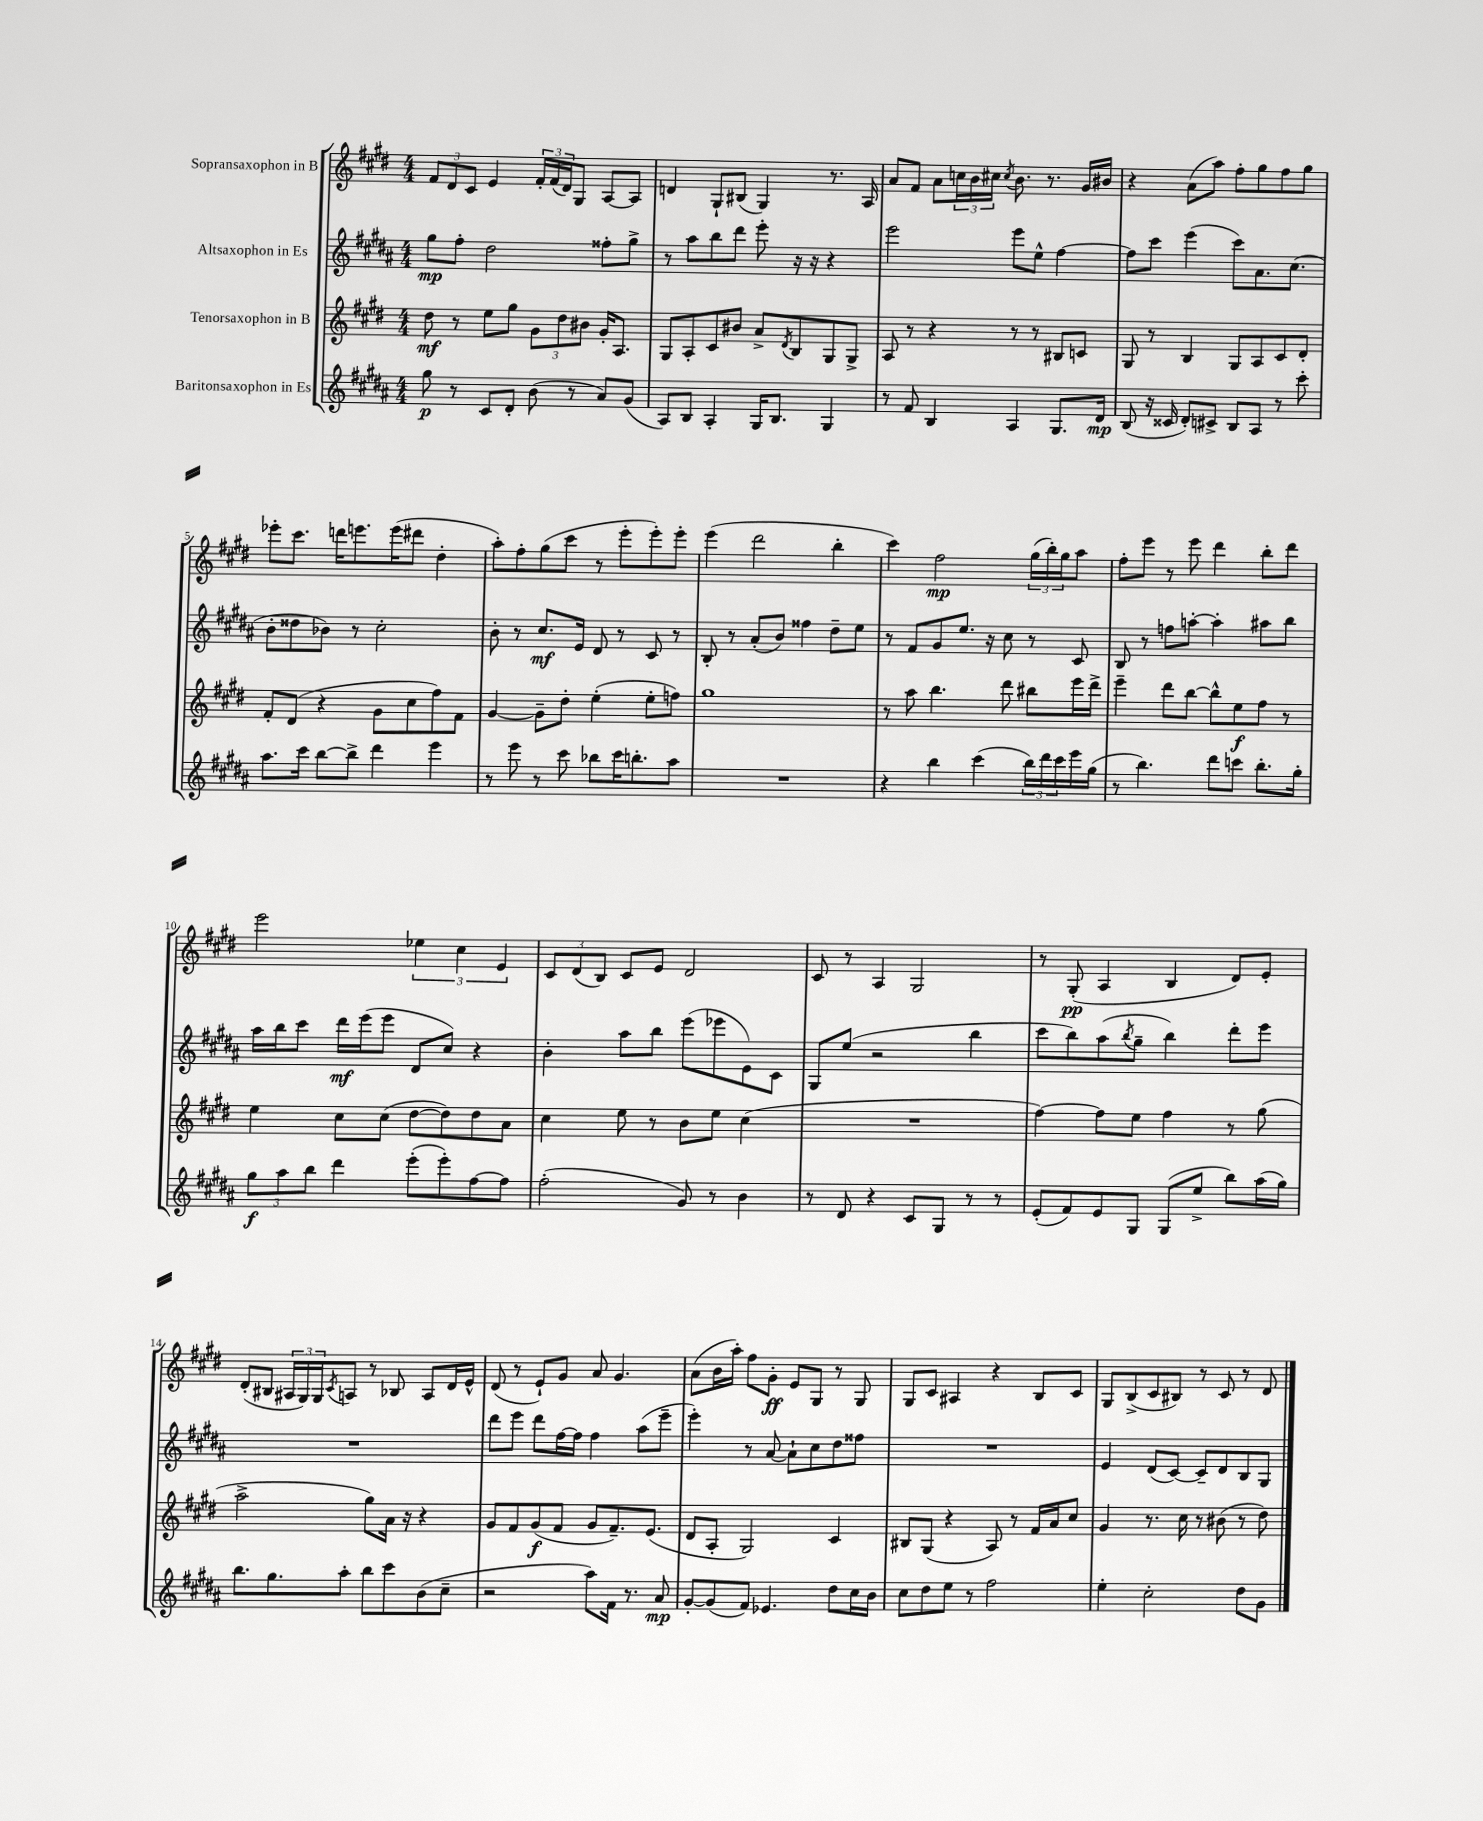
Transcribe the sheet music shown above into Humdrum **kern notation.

**kern	**dynam	**kern	**dynam	**kern	**dynam	**kern	**dynam
*part4	*part4	*part3	*part3	*part2	*part2	*part1	*part1
*staff4	*staff4	*staff3	*staff3	*staff2	*staff2	*staff1	*staff1
*I"Baritonsaxophon in Es	*	*I"Tenorsaxophon in B	*	*I"Altsaxophon in Es	*	*I"Sopransaxophon in B	*
*clefG2	*	*clefG2	*	*clefG2	*	*clefG2	*
*k[f#c#g#d#a#]	*	*k[f#c#g#d#]	*	*k[f#c#g#d#a#]	*	*k[f#c#g#d#]	*
*M4/4	*	*M4/4	*	*M4/4	*	*M4/4	*
=1	=1	=1	=1	=1	=1	=1	=1
8gg#\	p	8dd#\	mf	8gg#\L	mp	12f#/L	.
.	.	.	.	.	.	12d#/	.
8r	.	8r	.	8ff#'\J	.	.	.
.	.	.	.	.	.	12c#/J	.
8c#/L	.	8ee\L	.	2dd#\	.	4e/	.
8d#'/J	.	8gg#\J	.	.	.	.	.
(8b\	.	12g#\L	.	.	.	24f#'/LL	.
.	.	.	.	.	.	(24f#/	.
.	.	12dd#\	.	.	.	24d#/J)	.
8r	.	.	.	.	.	8G#/J	.
.	.	12b#X\J	.	.	.	.	.
8a#/L)	.	16g#'/KL	.	8ff##X'\L	.	[8A/L	.
.	.	8.A/J	.	.	.	.	.
(8g#/J	.	.	.	8gg#^\J	.	8A/J]	.
=2	=2	=2	=2	=2	=2	=2	=2
8A#/L)	.	8G#/L	.	8r	.	4dn/	.
8B/J	.	8A'/	.	8aa#\L	.	.	.
4A#'/	.	8c#/	.	8bb\	.	8G#`/L	.
.	.	8b#X/J	.	8ddd#\J	.	(8B#X/J	.
16G#/KL	.	8a^/L	.	8eee'\	.	4G#/)	.
8.B/J	.	.	.	.	.	.	.
.	.	8qd#/	.	.	.	.	.
.	.	8B/	.	16r	.	.	.
.	.	.	.	16r	.	.	.
4G#/	.	8G#/	.	4r	.	8.r	.
.	.	8G#^/J	.	.	.	.	.
.	.	.	.	.	.	16A/	.
=3	=3	=3	=3	=3	=3	=3	=3
8r	.	8A/	.	2eee\	.	8a/L	.
8f#/	.	8r	.	.	.	8f#/J	.
4B/	.	4r	.	.	.	8a\L	.
.	.	.	.	.	.	24ccn\L	.
.	.	.	.	.	.	24b\	.
.	.	.	.	.	.	24cc#X\JJ	.
.	.	.	.	.	.	8qcc#/	.
4A#/	.	8r	.	8eee\L	.	8.b\	.
.	.	8r	.	8ee^^\J	.	.	.
.	.	.	.	.	.	8.r	.
8.G#/L	.	8B#X/L	.	[4ff#\	.	.	.
.	.	8cn/J	.	.	.	16g#/LL	.
16d#/Jk	mp	.	.	.	.	16b#X/JJ	.
=4	=4	=4	=4	=4	=4	=4	=4
(8B/	.	8G#/	.	8ff#\L]	.	4r	.
16r	.	8r	.	8ccc#\J	.	.	.
16c##X/	.	.	.	.	.	.	.
8d#'/L)	.	4B/	.	(4eee\	.	(8a\L	.
8c#X^/J	.	.	.	.	.	8aa\J)	.
8B/L	.	8G#/L	.	8ccc#\L)	.	8ff#'\L	.
8A#/J	.	8A/	.	8.a#\	.	8gg#\	.
8r	.	8c#/	.	.	.	8ff#\	.
.	.	.	.	(8.cc#\J	.	.	.
8ccc#'\	.	8d#'/J	.	.	.	8gg#\J	.
!!LO:LB:g=z
=5	=5	=5	=5	=5	=5	=5	=5
8.aa#\L	.	8f#'/L	.	8b'\L	.	8eee-X'\L	.
.	.	(8d#/J	.	8dd##X\	.	8.ccc#\J	.
16ccc#\Jk	.	.	.	.	.	.	.
[8bb\L	.	4r	.	8b-X\J)	.	.	.
.	.	.	.	.	.	16dddn\KL	.
8bb^\J]	.	.	.	8r	.	8.eeen\	.
4ddd#\	.	8g#\L	.	2cc#'\	.	.	.
.	.	.	.	.	.	(16eee\K	.
.	.	8cc#\	.	.	.	8ddd#X\J	.
4eee\	.	8ff#\)	.	.	.	4dd#'\	.
.	.	8f#\J	.	.	.	.	.
=6	=6	=6	=6	=6	=6	=6	=6
8r	.	[4g#/	.	8b'\	.	8aa'\L)	.
8eee\	.	.	.	8r	.	8ff#'\	.
8r	.	8g#~\L]	.	8.cc#/L	mf	(8gg#\	.
8ccc#\	.	8dd#'\J	.	.	.	8ccc#\J	.
.	.	.	.	16e/Jk	.	.	.
8bb-X\L	.	(4ee'\	.	8d#/	.	8r	.
16ccc#\K	.	.	.	8r	.	8eee'\L	.
8.bbn'\	.	.	.	.	.	.	.
.	.	8ee'\L	.	8c#/	.	8eee'\)	.
8aa#\J	.	8ffn\J)	.	8r	.	8eee'\J	.
=7	=7	=7	=7	=7	=7	=7	=7
1r	.	1gg#	.	8B'/	.	(4eee\	.
.	.	.	.	8r	.	.	.
.	.	.	.	(8a#'/L	.	2ddd#\	.
.	.	.	.	8b/J)	.	.	.
.	.	.	.	4ff##X\	.	.	.
.	.	.	.	8dd#~\L	.	4bb'\	.
.	.	.	.	8ee\J	.	.	.
=8	=8	=8	=8	=8	=8	=8	=8
4r	.	8r	.	8r	.	4ccc#\)	.
.	.	8aa\	.	8f#/L	.	.	.
4bb\	.	4.bb\	.	8g#/	.	2ff#\	mp
.	.	.	.	8.ee/J	.	.	.
(4ccc#\	.	.	.	.	.	.	.
.	.	.	.	16r	.	.	.
.	.	8ddd#\	.	8cc#\	.	.	.
24bb\LL)	.	8bb#X\L	.	8r	.	(24gg#\LL	.
24ddd#\	.	.	.	.	.	24bb'\)	.
24ccc#\	.	.	.	.	.	24gg#\J	.
16eee\	.	16eee\L	.	8c#/	.	8aa\J	.
(16gg#\JJ	.	16ddd#^\JJ	.	.	.	.	.
=9	=9	=9	=9	=9	=9	=9	=9
8r	.	4eee~\	.	8B/	.	8ff#'\L	.
4.bb\)	.	.	.	8r	.	8eee\J	.
.	.	8ddd#\L	.	8ffn\L	.	8r	.
.	.	[8bb\J	.	[8aan'\J	.	8eee\	.
8ddd#\L	.	8bb^^\L]	.	4aa'\]	.	4ddd#\	.
8cccn\J	.	8ee\	f	.	.	.	.
8.bb'\L	.	8ff#\J	.	8aa#X\L	.	8bb'\L	.
.	.	8r	.	8bb\J	.	8ddd#\J	.
16gg#'\Jk	.	.	.	.	.	.	.
!!LO:LB:g=z
=10	=10	=10	=10	=10	=10	=10	=10
12gg#\L	f	4ee\	.	16aa#\LL	.	2eee\	.
.	.	.	.	16bb\J	.	.	.
12aa#\	.	.	.	.	.	.	.
.	.	.	.	8ccc#\J	.	.	.
12bb\J	.	.	.	.	.	.	.
4ddd#\	.	8cc#\L	.	16ddd#\LL	mf	.	.
.	.	.	.	(16eee\J	.	.	.
.	.	(8cc#\J	.	8eee\J	.	.	.
(8eee'\L	.	[8dd#\L	.	8d#/L	.	6ee-X\	.
8eee'\)	.	8dd#\])	.	8cc#/J)	.	.	.
.	.	.	.	.	.	6cc#\	.
[8ff#\	.	8dd#\	.	4r	.	.	.
.	.	.	.	.	.	6e/	.
8ff#\J]	.	8a\J	.	.	.	.	.
=11	=11	=11	=11	=11	=11	=11	=11
(2ff#'\	.	4cc#\	.	4b'\	.	12c#/L	.
.	.	.	.	.	.	(12d#/	.
.	.	.	.	.	.	12B/J)	.
.	.	8ee\	.	8aa#\L	.	8c#/L	.
.	.	8r	.	8bb\J	.	8e/J	.
8g#/)	.	8b\L	.	(8eee\L	.	2d#/	.
8r	.	8ee\J	.	8eee-X\	.	.	.
4b\	.	(4cc#\	.	8e\)	.	.	.
.	.	.	.	8c#\J	.	.	.
=12	=12	=12	=12	=12	=12	=12	=12
8r	.	1r	.	8G#/L	.	8c#/	.
8d#/	.	.	.	(8ee/J	.	8r	.
4r	.	.	.	2r	.	4A/	.
8c#/L	.	.	.	.	.	2G#/	.
8G#/J	.	.	.	.	.	.	.
8r	.	.	.	4bb\	.	.	.
8r	.	.	.	.	.	.	.
=13	=13	=13	=13	=13	=13	=13	=13
(8e'/L	.	[4ff#\)	.	8ccc#\L	.	8r	.
8f#/)	.	.	.	8bb\)	.	(8G#'/	pp
8e/	.	8ff#\L]	.	(8aa#\	.	4A/	.
.	.	.	.	8qbb/	.	.	.
8G#/J	.	8ee\J	.	8gg#~\J	.	.	.
(8G#/L	.	4ff#\	.	4bb\)	.	4B/	.
8ee^/J	.	.	.	.	.	.	.
8bb\L)	.	8r	.	8ddd#'\L	.	8d#/L)	.
(16aa#\L	.	(8gg#\	.	8eee\J	.	8e'/J	.
16gg#\JJ)	.	.	.	.	.	.	.
!!LO:LB:g=z
=14	=14	=14	=14	=14	=14	=14	=14
8.bb\L	.	2aa^\	.	1r	.	(8d#'/L	.
.	.	.	.	.	.	8B#X/J	.
8.gg#\	.	.	.	.	.	.	.
.	.	.	.	.	.	24A#X/LL	.
.	.	.	.	.	.	24G#/)	.
.	.	.	.	.	.	24G#/J	.
.	.	.	.	.	.	8qc#/	.
8aa#'\J	.	.	.	.	.	8An/J	.
8bb\L	.	8gg#\L)	.	.	.	8r	.
8ccc#\	.	16a\Jk	.	.	.	8B-X/	.
.	.	16r	.	.	.	.	.
(8b\	.	4r	.	.	.	8A/L	.
8cc#~\J	.	.	.	.	.	16d#/L	.
.	.	.	.	.	.	16e^^/JJ	.
=15	=15	=15	=15	=15	=15	=15	=15
2r	.	8g#/L	.	8ddd#\L	.	(8d#/	.
.	.	8f#/	.	8eee\J	.	8r	.
.	.	(8g#/	f	8ddd#\L	.	8e`/L)	.
.	.	8f#/J	.	[16ff#\L	.	8g#/J	.
.	.	.	.	16ff#\JJ]	.	.	.
8aa#\L)	.	8g#/L	.	4ff#\	.	8a/	.
16f#\Jk	.	8.f#~/)	.	.	.	4.g#/	.
8.r	.	.	.	.	.	.	.
.	.	.	.	(8aa#\L	.	.	.
.	.	(8.e/J	.	.	.	.	.
8a#/	mp	.	.	8eee~\J	.	.	.
=16	=16	=16	=16	=16	=16	=16	=16
[8g#'/L	.	8d#/L	.	4eee'\)	.	(8a\L	.
(8g#/]	.	8A'/J	.	.	.	16b\L	.
.	.	.	.	.	.	16aa'\JJ)	.
8f#/J)	.	2G#/)	.	8r	.	8ff#\L	.
4.e-X/	.	.	.	[8a#/	.	8g#'\J	ff
.	.	.	.	8a#`\L]	.	8e/L	.
.	.	.	.	8cc#\	.	8G#/J	.
8dd#\L	.	4c#/	.	8dd#\	.	8r	.
16cc#\L	.	.	.	8ff##X\J	.	8G#/	.
16b\JJ	.	.	.	.	.	.	.
=17	=17	=17	=17	=17	=17	=17	=17
8cc#\L	.	8B#X/L	.	1r	.	8G#/L	.
8dd#\	.	(8G#/J	.	.	.	8c#/J	.
8ee\J	.	4r	.	.	.	4A#X/	.
8r	.	.	.	.	.	.	.
2ff#\	.	8A/)	.	.	.	4r	.
.	.	8r	.	.	.	.	.
.	.	16f#/LL	.	.	.	8B/L	.
.	.	16a/J	.	.	.	.	.
.	.	8cc#/J	.	.	.	8c#/J	.
=18	=18	=18	=18	=18	=18	=18	=18
4ee'\	.	4g#/	.	4e/	.	8G#/L	.
.	.	.	.	.	.	(8B^/	.
2cc#'\	.	8.r	.	(8d#/L	.	8c#/	.
.	.	.	.	[8c#/J)	.	8B#X/J)	.
.	.	16cc#\	.	.	.	.	.
.	.	8r	.	8c#~/L]	.	8r	.
.	.	(8b#X\	.	8d#/	.	8c#/	.
8dd#\L	.	8r	.	8B/	.	8r	.
8g#\J	.	8dd#\)	.	8G#/J	.	8d#/	.
==	==	==	==	==	==	==	==
*-	*-	*-	*-	*-	*-	*-	*-
